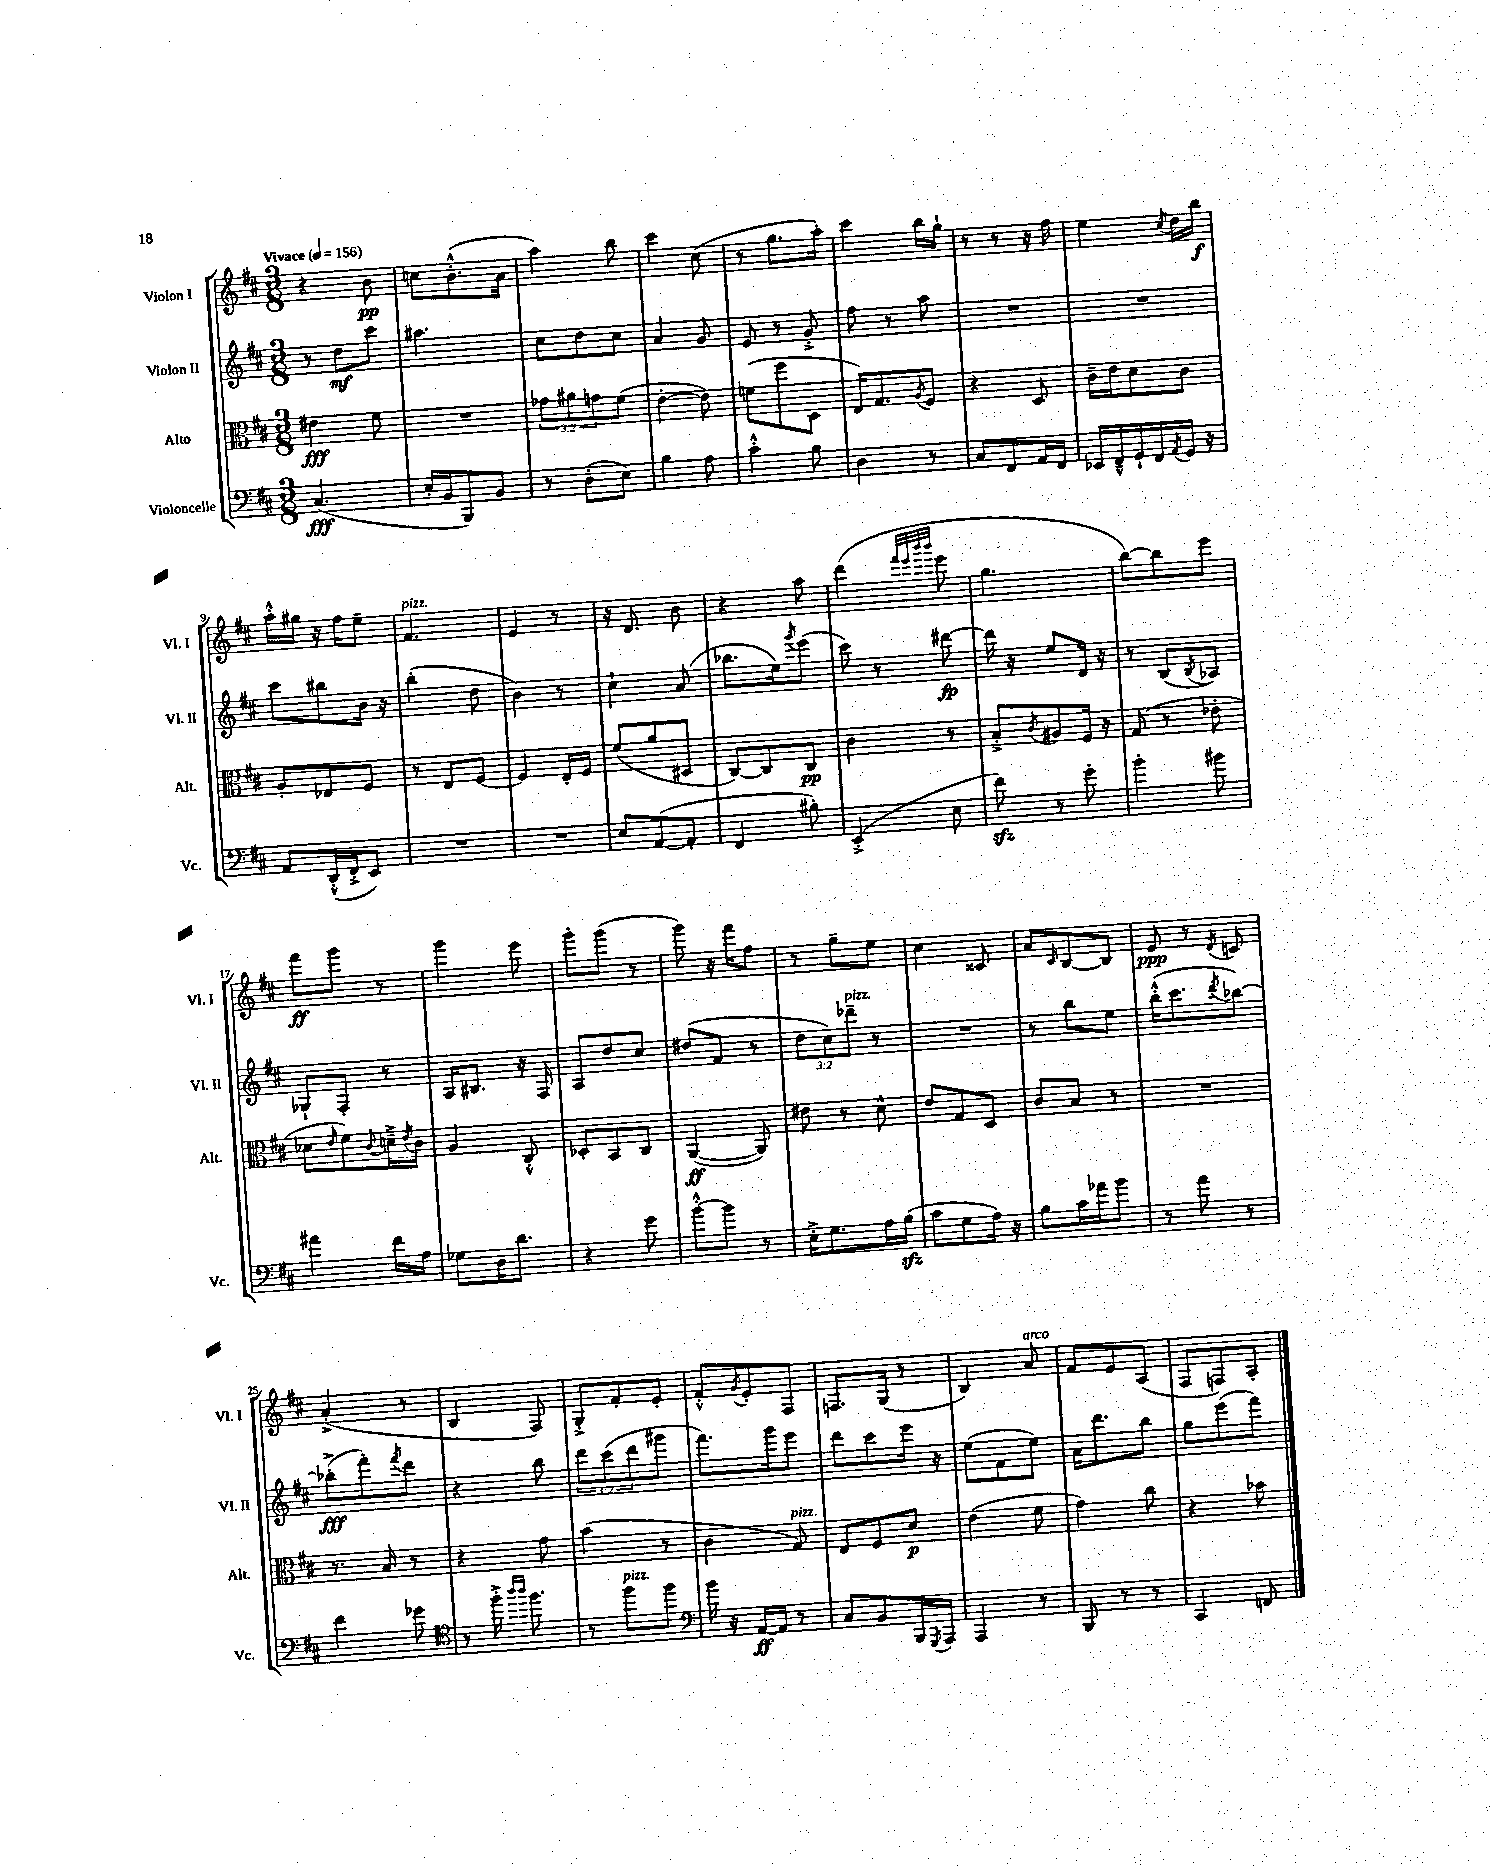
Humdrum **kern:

**kern	**kern	**kern	**kern
*staff4	*staff3	*staff2	*staff1
*clefF4	*clefC3	*clefG2	*clefG2
*k[f#c#]	*k[f#c#]	*k[f#c#]	*k[f#c#]
*M3/8	*M3/8	*M3/8	*M3/8
*MM156	*MM156	*MM156	*MM156
(4.C#	4e#	8r	4r
.	.	8dd	.
.	8f#	8ccc#	8b
=	=	=	=
16E'	4.r	4.aa#	8cc
16BB	.	.	.
8BBB)	.	.	(8.b'^^
8BB	.	.	.
.	.	.	16a
=	=	=	=
8r	12g-	8cc#	4aa)
.	12a#	.	.
(8D'	.	8dd	.
.	12g	.	.
8E)	(8f#	8cc#	8bb
=	=	=	=
4B	[4e'	4a	4ccc#
8A	8e])	8g	(8cc#
=	=	=	=
4c#'^^	(8f	8e	8r
.	8ff#	8r	8.gg
8B	8D	8g'^	.
.	.	.	16aa')
=	=	=	=
4D	16E)	8ff#	4ccc#
.	8.G	.	.
.	.	8r	.
.	8qA	.	.
8r	8F#	8aa	16bb
.	.	.	16gg`
=	=	=	=
8C#	4r	4.r	8r
8FF#	.	.	8r
16AA	8D	.	16r
16FF#	.	.	16ff#
=	=	=	=
16EE-	16c#~	4.r	4ee
16FF#~^^	16e	.	.
16GG`	8d	.	.
16FF#	.	.	.
8qAA	.	.	8qcc#
16GG	8c#	.	16dd
16r	.	.	16bb
=	=	=	=
8AA	8A'	8ccc#	16aa'^^
.	.	.	16gg#
(16DD'^^	8E-	8bb#	16r
16FF#'^	.	.	16ff#
8EE)	8F#	16b	8ee~
.	.	16r	.
=	=	=	=
4.r	8r	(4bb'	4.f#
.	8E	.	.
.	[8F#	8dd	.
=	=	=	=
4.r	4F#]	4b)	4e
.	16E'	8r	8r
.	16F#	.	.
=	=	=	=
8E	(8f#	4cc#`	16r
.	.	.	8.d
([8AA	8a	.	.
8AA']	8D#	(8a	8b
=	=	=	=
4FF#	[8C#)	8.bb-	4r
.	8C#]	.	.
.	.	16ee)	.
.	.	8qggg	.
8B#')	8C#	(8eee	8aa
=	=	=	=
(4EE'^	4c#	8ccc#)	(4ddd
.	.	8r	.
.	.	.	32qqfff#
.	.	.	32qqeee
.	.	.	32qqbbb
.	.	.	32qqbbb
8E	8r	[8ddd#	8eee
=	=	=	=
8f#)	8B'^	16ddd#]	4.gg
.	.	16r	.
.	8qc#	.	.
8r	8A#	8ee	.
8g'	16F#	16d	.
.	16r	16r	.
=	=	=	=
4b'	(8G	8r	[8bb)
.	8r	(8B	8bb]
.	.	8qB	.
8b#	8e-'	8A-)	8eee
=	=	=	=
4a#	8d-	8G-`	8fff#
.	16qqe	.	.
.	8f#)	8F#'	8ggg
.	8qqc#	.	.
16f#	16d~^	8r	8r
.	8qe	.	.
16A	16c#	.	.
=	=	=	=
8G-	4A	16A	4ggg
.	.	8.B#	.
16D	.	.	.
8.d	.	.	.
.	8C#'^^	16r	8eee
.	.	16F#	.
=	=	=	=
4r	8D-'	8A	8ggg'
.	8BB	8dd	(8ggg
8g	8C#	8cc#	8r
=	=	=	=
[8b'^^	([4AA	(8dd#	8ggg)
8b]	.	8f#	16r
.	.	.	16fff#
8r	8AA])	8r	8ff#
=	=	=	=
16E'^	8e#	12dd	8r
8.G	.	.	.
.	.	12cc#)	.
.	8r	.	8gg~
.	.	12ddd-~	.
16A	8d^^	8r	8ee
(16B	.	.	.
=	=	=	=
8c#	8e	4.r	4cc#
8G	8G	.	.
16A)	8D	.	8c##
16r	.	.	.
=	=	=	=
8B	8c#	8r	8a
.	.	.	16qqc#
16c#	8B	8bb	[8B
16a-	.	.	.
8b	8r	8ee	8B]
=	=	=	=
8r	4.r	(16bb'^^	8e
.	.	8.ccc#	.
8a	.	.	8r
.	.	8qddd	8qd
8r	.	[8bb-)	8c
=	=	=	=
4f#	8.r	(8bb-'^]	(4a'^
.	.	8fff#')	.
.	16B	.	.
.	.	8qfff#	.
8g-	8r	8ddd	8r
=	=	=	=
*clefC4	*	*	*
8r	4r	4r	4B
16ff#'^	.	.	.
16qqaa	.	.	.
16qqaa	.	.	.
8.ff#	.	.	.
.	8g	8bb	8F#)
=	=	=	=
8r	(4b	12ddd	8G'^
.	.	(12ccc#	.
8ff#	.	.	8f#'
.	.	12ddd	.
8ff#	8r	8ggg#	8e'
=	=	=	=
*clefF4	*	*	*
16b	4c#	8.fff#)	8f#'^^
16r	.	.	.
.	.	.	8qg
[16AA	.	.	8e'
16AA]	.	16ggg	.
8r	8G)	8eee	8F#
=	=	=	=
8C#	8E	8ddd	8.F
8BB	8F#	8ccc#	.
.	.	.	(16G
16BBB	8d	16eee	8r
8qGGG	.	.	.
16AAA	.	16r	.
=	=	=	=
4AAA	(4e	(8ee	4B)
.	.	8f#	.
8r	8f#	8ee)	8a
=	=	=	=
8BBB	4g)	16a	8f#
.	.	8.ddd	.
8r	.	.	8e
8r	8cc#	8bb	(8A
=	=	=	=
4CC#	4r	8gg	8F#
.	.	(8eee	8F)
8FF	8b-	8fff#)	8A'
==	==	==	==
*-	*-	*-	*-
